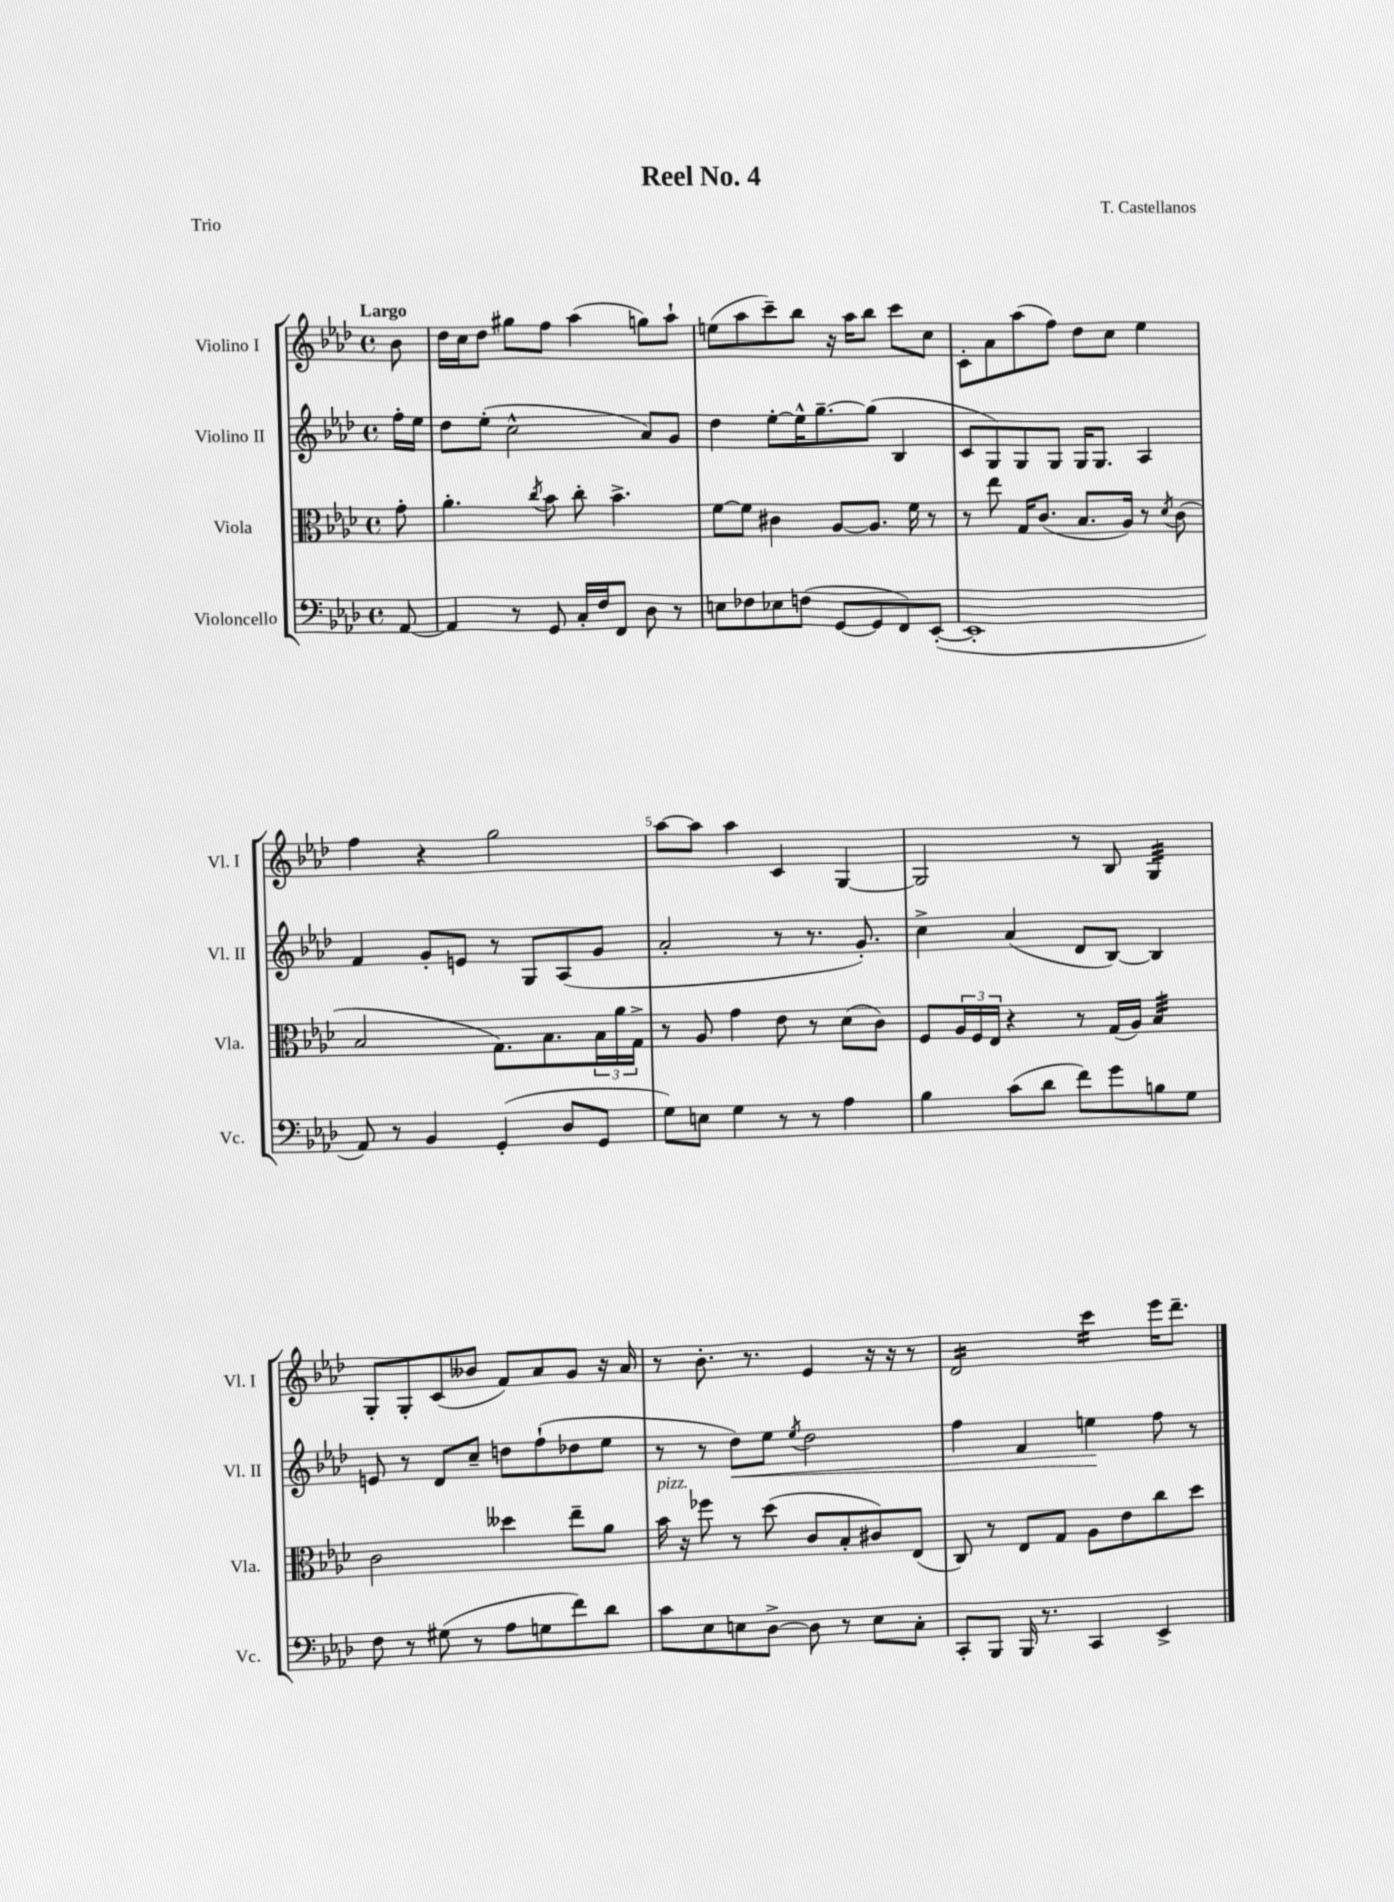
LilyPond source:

\header { title = "Reel No. 4" composer = "T. Castellanos" piece = "Trio" }
<<
\new StaffGroup <<
\new Staff = "s0" \with { instrumentName = "Violino I" shortInstrumentName = "Vl. I" } {
    \clef treble \key aes \major \defaultTimeSignature \time 4/4 \partial 8 \tempo "Largo"
    bes'8 |
    des''16 c''16 des''8 gis''8 f''8 aes''4( g''8) aes''8-! |
    e''8( aes''8 c'''8--) bes''8 r16 aes''16 bes''8 c'''8 c''8 |
    c'8-. aes'8 aes''8( f''8) des''8 c''8 ees''4 |
    f''4 r4 g''2 |
    aes''8~ aes''8 aes''4 c'4 g4~ |
    g2 r8 bes8 g4:32 |
    g8-. g8-. c'8( beses'8 f'8) aes'8 g'8 r16 aes'16 |
    r8 bes'8.-. r8. ees'4 r16 r16 r8 |
    des'2:16 c'''4:16 ees'''16 des'''8.-- \bar "|." |
}
\new Staff = "s1" \with { instrumentName = "Violino II" shortInstrumentName = "Vl. II" } {
    \clef treble \key aes \major \defaultTimeSignature \time 4/4 \partial 8
    f''16-. ees''16 |
    des''8 ees''8-.( c''2-^ aes'8) g'8 |
    des''4 ees''8~-. ees''16-^ g''8.~-- g''8( bes4 |
    c'8 g8) g8 g8 g16 g8. aes4 |
    f'4 g'8-. e'8 r8 g8 aes8( g'8 |
    aes'2-. r8 r8. g'8.-.) |
    c''4-> aes'4( des'8 bes8~) bes4 |
    e'8 r8 des'8 c''8-- d''8 f''8-!( des''8 ees''8 |
    r8 r8 des''8\<) ees''8 \acciaccatura { ees''8 } des''2 |
    f''4 f'4 e''4\! f''8 r8 \bar "|." |
}
\new Staff = "s2" \with { instrumentName = "Viola" shortInstrumentName = "Vla." } {
    \clef alto \key aes \major \defaultTimeSignature \time 4/4 \partial 8
    g'8-. |
    aes'4.-. \acciaccatura { c''8 } bes'8 c''8-. bes'4.-> |
    f'8~ f'8 cis'4 aes8~ aes8. f'16 r8 |
    r8 ees''8 g16 c'8.( bes8. aes16) r8 \acciaccatura { des'8 } c'8( |
    bes2 g8.) bes8. \tuplet 3/2 { bes16 aes'16 g16-> } |
    r8 aes8 g'4 ees'8 r8 des'8( c'8) |
    f8 \tuplet 3/2 { aes16 f16 ees16 } r4 r8 g16( aes16) bes4:32 |
    c'2 deses''4 ees''8-- aes'8 |
    bes'16^\markup { \italic "pizz." } r16 fes''8 r8 des''8( c'8 bes8-. cis'8) ees8( |
    c8) r8 ees8 g8 aes8 ees'8 c''8 des''8 \bar "|." |
}
\new Staff = "s3" \with { instrumentName = "Violoncello" shortInstrumentName = "Vc." } {
    \clef bass \key aes \major \defaultTimeSignature \time 4/4 \partial 8
    aes,8~ |
    aes,4 r8 g,8 c16-. f16 f,8 des8 r8 |
    e8 fes8 ees8 f8( g,8~ g,8 f,8) ees,8~-.( |
    ees,1-. |
    aes,8) r8 bes,4 g,4-.( des8 g,8 |
    g8) e8 g4 r8 r8 aes4 |
    bes4 c'8( des'8 f'8) g'8 b8 g8 |
    f8 r8 gis8( r8 aes8 g8 f'8) des'8 |
    c'8 ees8 e8 des8~-> des8 r8 e8 c8-. |
    c,8-. bes,,8 bes,,16 r8. c,4 ees,4-> \bar "|." |
}
>>
>>
\layout { \context { \Score \override BarNumber.break-visibility = ##(#f #t #t) barNumberVisibility = #(every-nth-bar-number-visible 5) } }
